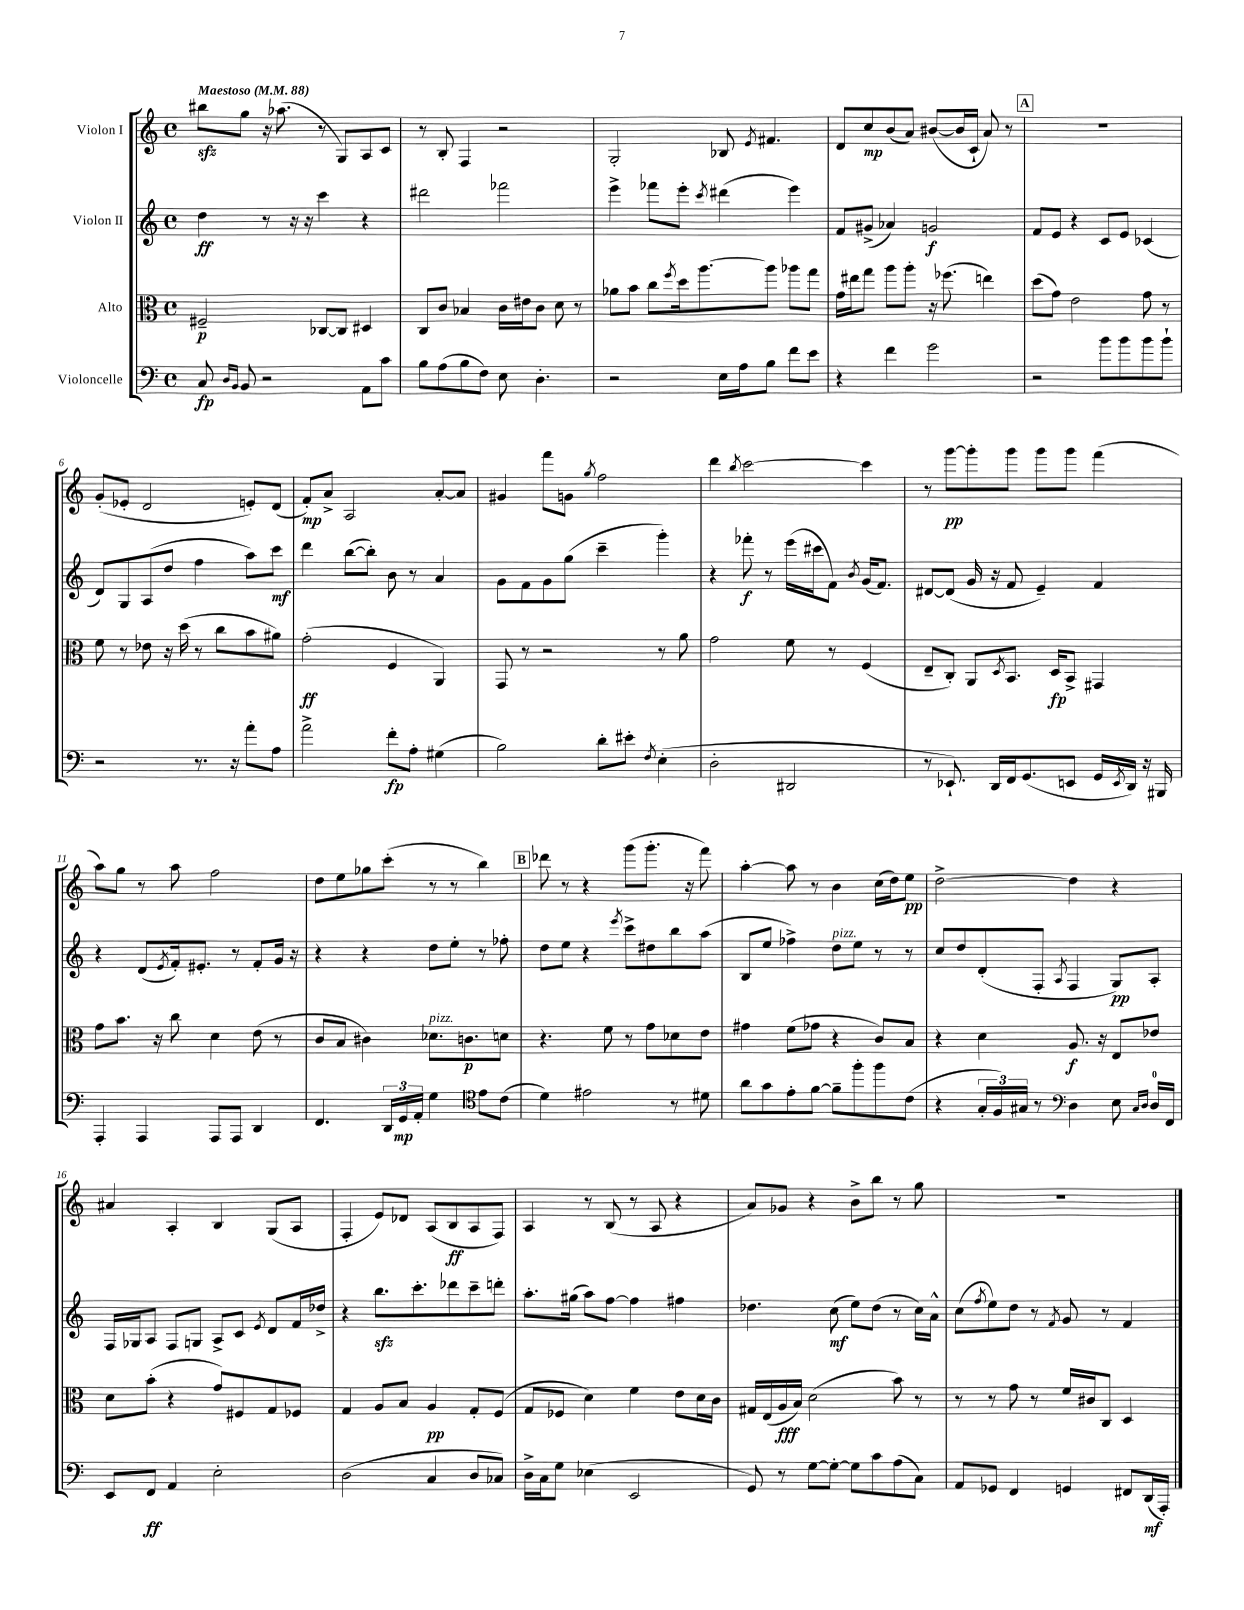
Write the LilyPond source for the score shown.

<<
\new StaffGroup <<
\new Staff = "s0" \with { instrumentName = "Violon I" } {
    \clef treble \key c \major \defaultTimeSignature \time 4/4 \tempo "Maestoso" 4 = 88
    bis''8\sfz g''8 r16 aes''8.( r8 g8) a8 c'8 |
    r8 b8-. f4 r2 |
    g2-. bes8 \acciaccatura { e'8 } fis'4. |
    d'8 c''8\mp b'8( a'8) bis'8~( bis'16 c'16-! a'8) r8 |
    \mark \markup { \box "A" } R1 |
    g'8-.( ees'8-. d'2 e'8-.) d'8( |
    f'8-.\mp) a'8-> a2 a'8~-. a'8 |
    gis'4 f'''8 g'8 \acciaccatura { g''8 } f''2 |
    d'''4 \acciaccatura { b''8 } c'''2~ c'''4 |
    r8 g'''8~\pp g'''8-. g'''8 g'''8 g'''8 f'''4( |
    a''8) g''8 r8 a''8 f''2 |
    d''8 e''8 ges''8 c'''8-.( r8 r8 b''4) |
    \mark \markup { \box "B" } des'''8 r8 r4 g'''8( g'''8.-. r16 f'''8) |
    a''4~-. a''8 r8 b'4 c''16( d''16) e''8\pp |
    d''2~-> d''4 r4 |
    ais'4 a4-. b4 g8( a8 |
    f4-. e'8) des'8 a8( b8\ff a8 f8) |
    a4 r8 b8( r8 a8 r4 |
    a'8) ges'8 r4 b'8-> b''8 r8 g''8 |
    R1 \bar "|." |
}
\new Staff = "s1" \with { instrumentName = "Violon II" } {
    \clef treble \key c \major \defaultTimeSignature \time 4/4
    d''4\ff r8 r16 r16 c'''4 r4 |
    dis'''2 fes'''2 |
    e'''4-> fes'''8 e'''8-. \acciaccatura { c'''8 } dis'''4( e'''4) |
    f'8 gis'8->( aes'4) g'2\f |
    \mark \markup { \box "A" } f'8 e'8 r4 c'8 e'8 ces'4( |
    d'8) g8 a8( d''8 f''4 a''8) c'''8\mf |
    d'''4 b''8~( b''8-.) b'8 r8 a'4 |
    g'8 f'8 g'8 g''8( c'''4-- g'''4-.) |
    r4 fes'''8-.\f r8 e'''16( cis'''16 f'8) \acciaccatura { b'8 } g'16( f'8.) |
    dis'8~ dis'8( g'16 r16 f'8 e'4--) f'4 |
    r4 d'8( \acciaccatura { e'8 } f'16-.) eis'8.-. r8 f'8-. g'16 r16 |
    r4 r4 d''8 e''8-. r8 fes''8-. |
    \mark \markup { \box "B" } d''8 e''8 r4 \acciaccatura { e'''8 } c'''8-> dis''8 b''8 a''8( |
    b8 e''8 fes''4->) d''8^\markup { \italic "pizz." } e''8 r8 r8 |
    c''8 d''8 d'8-.( f8-. \acciaccatura { a8 } f4 g8\pp) a8-. |
    f16 ges16 a8 f8 g8 a8-> c'8 \acciaccatura { e'8 } d'8 f'16 des''16-> |
    r4 b''8.\sfz c'''8.-. des'''8 c'''8-- d'''8-. |
    a''8.-. gis''16( a''8) f''8~ f''4 fis''4 |
    des''4. c''8\mf( e''8) des''8( r8 c''16) a'16-^ |
    c''8( \acciaccatura { f''8 } e''8) d''8 r8 \acciaccatura { f'8 } g'8 r8 f'4 \bar "|." |
}
\new Staff = "s2" \with { instrumentName = "Alto" } {
    \clef alto \key c \major \defaultTimeSignature \time 4/4
    fis2--\p ces8~ ces8 dis4 |
    c8 c'8 bes4 c'16 eis'16 c'8 d'8 r8 |
    aes'8 b'8 c''8 \acciaccatura { f''8 } d''16 a''8.~ a''8 aes''8 g''8 |
    g'16 eis''16 g''8 a''8 a''8-. r16 fes''8.( e''4) |
    \mark \markup { \box "A" } d''8( g'8) e'2 g'8 r8 |
    f'8 r8 ees'8 r16 d''16( r8 c''8 b'8 ais'8) |
    g'2-.\ff( f4 a,4) |
    g,8 r8 r2 r8 a'8 |
    g'2 f'8 r8 f4( |
    e8-- c8-.) a,8 \acciaccatura { d8 } b,8. d16\fp b,8-> gis,4 |
    g'8 b'8. r16 c''8 d'4 e'8( r8 |
    c'8 b8 cis'4) des'8.^\markup { \italic "pizz." } c'8.\p d'8 |
    \mark \markup { \box "B" } r4. f'8 r8 g'8 des'8 e'8 |
    gis'4 f'8( ges'8 r4 c'8) b8 |
    r4 d'4 a8.\f r16 e8 ees'8 |
    d'8 b'8-.( r4 g'8) fis8 g8 fes8 |
    g4 a8 b8 a4\pp g8-. f8( |
    g8 fes8 d'4) f'4 e'8 d'16 c'16 |
    gis16 e16( a16\fff b16) d'2( b'8) r8 |
    r8 r8 g'8 r8 f'16 cis'16 c8 d4 \bar "|." |
}
\new Staff = "s3" \with { instrumentName = "Violoncelle" } {
    \clef bass \key c \major \defaultTimeSignature \time 4/4
    c8\fp \grace { d16 b,16 } b,8 r2 a,8 c'8 |
    b8 a8( b8 f8) e8 d4.-. |
    r2 e16 a16 b8 f'8 e'8 |
    r4 f'4 g'2 |
    \mark \markup { \box "A" } r2 b'8 b'8 b'8 b'8-! |
    r2 r8. r16 a'8-. a8 |
    a'2-> f'8-.\fp a8-. gis4( |
    b2) d'8-. eis'8-. \acciaccatura { f8 } e4-.( |
    d2-. dis,2 |
    r8 ees,8.-!) d,16 f,16 g,8.( e,8 g,16 \acciaccatura { e,8 } d,16) r16 bis,,16 |
    a,,4-. a,,4 a,,8 a,,8 d,4 |
    f,4. \tuplet 3/2 { d,16 g,16\mp a,16-. } g4 \clef tenor e'8 c'8( |
    \mark \markup { \box "B" } d'4) eis'2 r8 dis'8 |
    a'8 g'8 e'8-. f'8~ f'8-- f''8-. f''8 c'8( |
    r4 \tuplet 3/2 { g16-. f16) gis16 } r8 \clef bass d4 e8 \grace { c16 d16 } d16-0 f,16 |
    e,8 f,8\ff a,4 e2-. |
    d2( c4 d8 ces8) |
    d16-> c16 g8 ees4( e,2 |
    g,8) r8 g8~ g8~-. g8 c'8 a8( c8) |
    a,8 ges,8 f,4 g,4 fis,8 d,16\mf( a,,16-.) \bar "|." |
}
>>
>>
